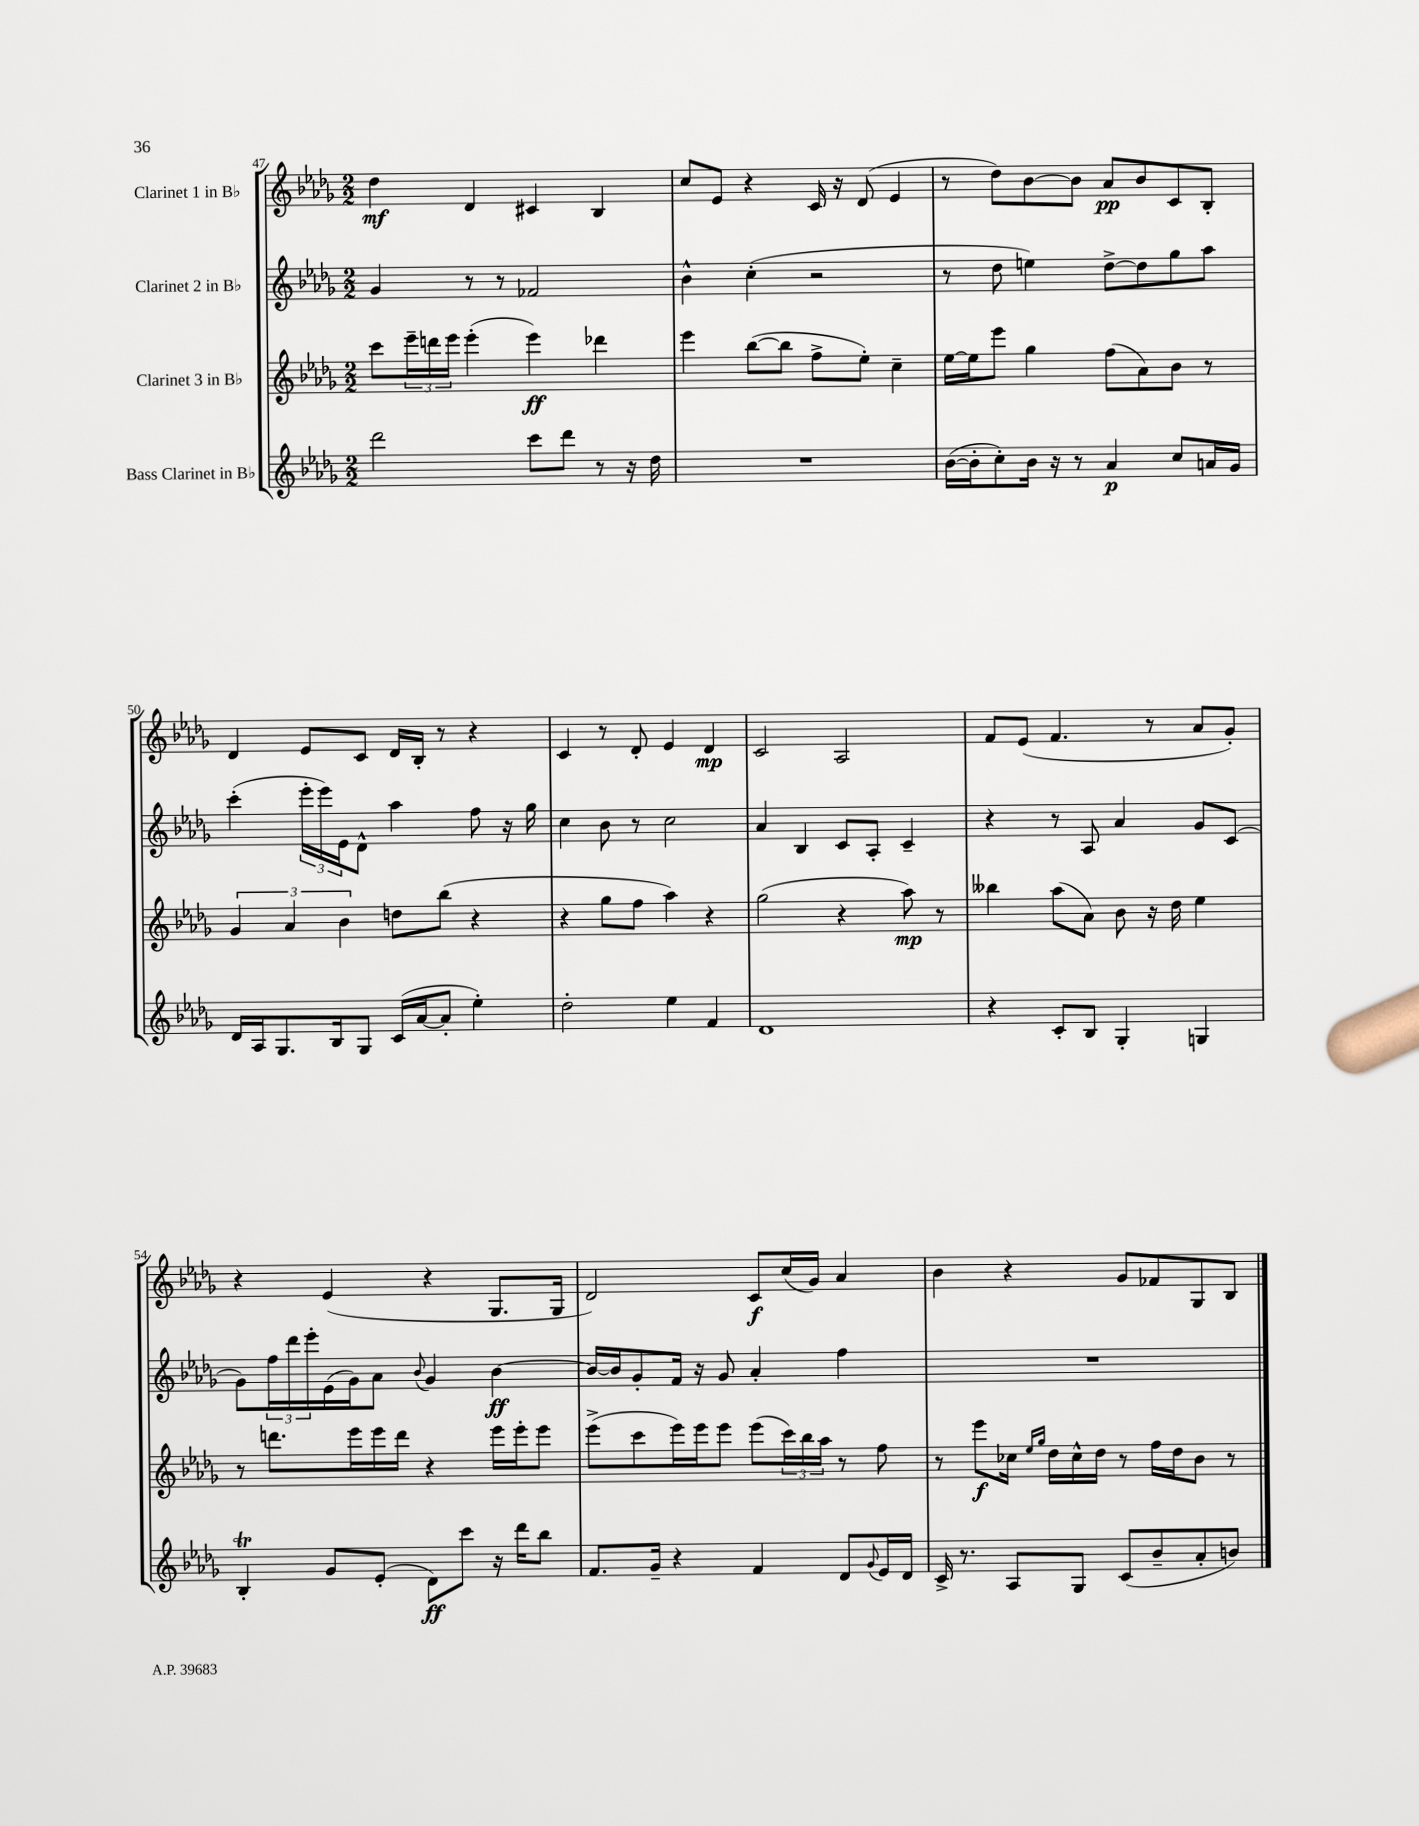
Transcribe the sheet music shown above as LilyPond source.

<<
\new StaffGroup <<
\new Staff = "s0" \with { instrumentName = "Clarinet 1 in Bb" } {
    \clef treble \key des \major \numericTimeSignature \time 2/2
    des''4\mf des'4 cis'4 bes4 |
    c''8 ees'8 r4 c'16 r16 des'8( ees'4 |
    r8 des''8) bes'8~ bes'8 aes'8\pp bes'8 c'8 bes8-. |
    des'4 ees'8 c'8 des'16 bes16-. r8 r4 |
    c'4 r8 des'8-. ees'4 des'4\mp |
    c'2 aes2 |
    f'8 ees'8( f'4. r8 aes'8 ges'8-.) |
    r4 ees'4( r4 ges8. ges16 |
    des'2) c'8\f c''16( ges'16) aes'4 |
    bes'4 r4 ges'8 fes'8 ges8 bes8 \bar "|." |
}
\new Staff = "s1" \with { instrumentName = "Clarinet 2 in Bb" } {
    \clef treble \key des \major \numericTimeSignature \time 2/2
    ges'4 r8 r8 fes'2 |
    bes'4-^ c''4-.( r2 |
    r8 des''8 e''4) des''8~-> des''8 ges''8 aes''8 |
    c'''4-.( \tuplet 3/2 { ees'''16-. ees'''16) ees'16 } des'8-^ aes''4 f''8 r16 ges''16 |
    c''4 bes'8 r8 c''2 |
    aes'4 bes4 c'8 aes8-. c'4-- |
    r4 r8 aes8 aes'4 ges'8 c'8( |
    ges'8) \tuplet 3/2 { f''16 des'''16 ees'''16-. } ees'16( ges'16) aes'8 \appoggiatura { bes'8 } ges'4 bes'4~\ff |
    bes'16~ bes'16 ges'8-. f'16 r16 ges'8 aes'4-. f''4 |
    R1 \bar "|." |
}
\new Staff = "s2" \with { instrumentName = "Clarinet 3 in Bb" } {
    \clef treble \key des \major \numericTimeSignature \time 2/2
    c'''8 \tuplet 3/2 { ees'''16-- d'''16 ees'''16 } ees'''4-.( ees'''4\ff) des'''4 |
    ees'''4 bes''8~( bes''8 f''8-> ees''8-.) c''4-- |
    ees''16~ ees''16 ees'''8 ges''4 f''8( aes'8) bes'8 r8 |
    \tuplet 3/2 { ges'4 aes'4 bes'4 } d''8 bes''8( r4 |
    r4 ges''8 f''8 aes''4) r4 |
    ges''2( r4 aes''8\mp) r8 |
    beses''4 aes''8( aes'8) bes'8 r16 des''16 ees''4 |
    r8 d'''8. ees'''16 ees'''16 d'''16 r4 ees'''16 ees'''16-. ees'''8 |
    ees'''8->( c'''8 ees'''16) ees'''16 ees'''8 ees'''8( \tuplet 3/2 { c'''16) bes''16 aes''16 } r8 f''8 |
    r8 ees'''8\f ces''16 \grace { ees''16 ges''16 } des''16 ces''16-^ des''16 r8 f''16 des''16 bes'8 r8 \bar "|." |
}
\new Staff = "s3" \with { instrumentName = "Bass Clarinet in Bb" } {
    \clef treble \key des \major \numericTimeSignature \time 2/2
    des'''2 c'''8 des'''8 r8 r16 des''16 |
    R1 |
    bes'16~( bes'16-. c''8-.) bes'16 r16 r8 aes'4\p c''8 a'16 ges'16 |
    des'16 aes16 ges8. bes16 ges8 c'16( aes'16~ aes'8-. ees''4-.) |
    des''2-. ees''4 f'4 |
    des'1 |
    r4 c'8-. bes8 ges4-. g4 |
    bes4-.\trill ges'8 ees'8-.( des'8\ff) c'''8 r16 des'''16 bes''8 |
    f'8. ges'16-- r4 f'4 des'8 \appoggiatura { ges'8 } ees'16 des'16 |
    c'16-> r8. aes8 ges8 c'8( bes'8-- aes'8-. b'8) \bar "|." |
}
>>
>>
\layout { \context { \Score currentBarNumber = #47 } }
